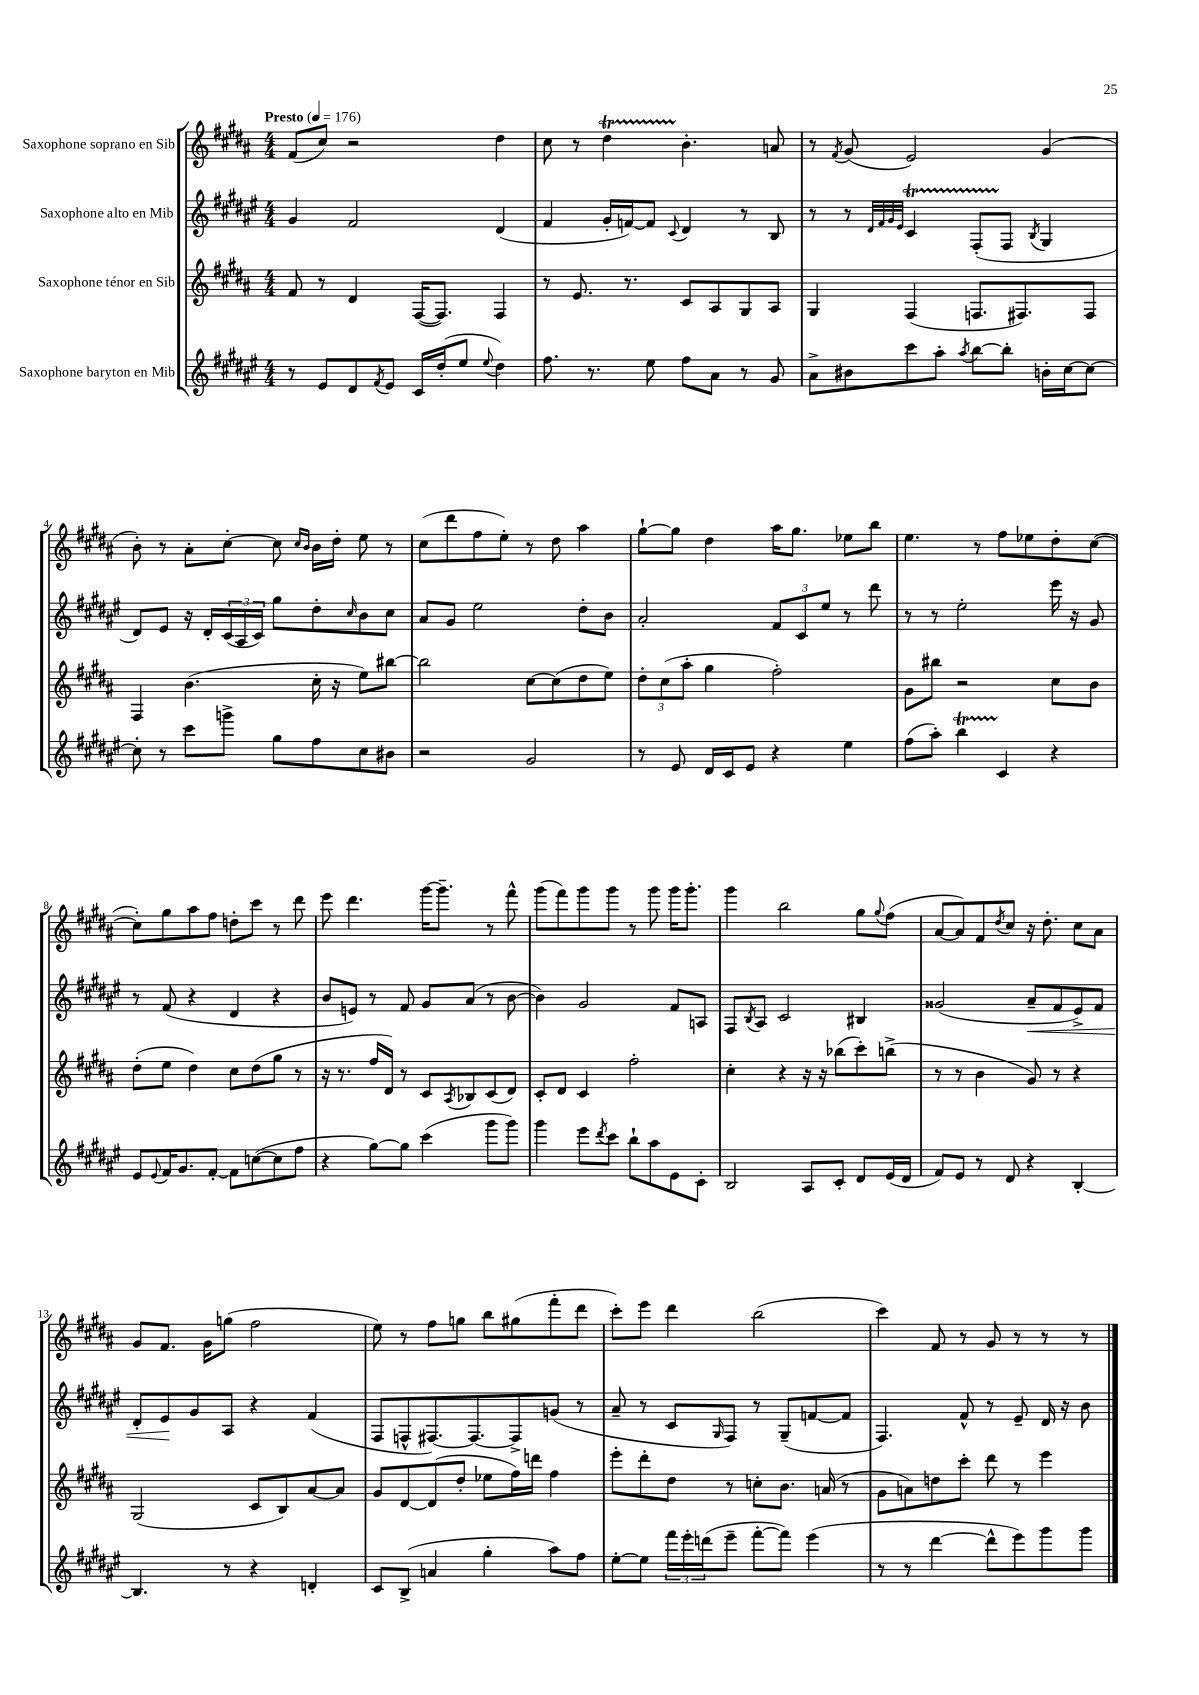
<<
\new StaffGroup <<
\new Staff = "s0" \with { instrumentName = "Saxophone soprano en Sib" } {
    \clef treble \key b \major \numericTimeSignature \time 4/4 \tempo "Presto" 4 = 176
    fis'8( cis''8) r2 dis''4 |
    cis''8 r8 dis''4\startTrillSpan b'4.-.\stopTrillSpan a'8 |
    r8 \acciaccatura { fis'8 } gis'8( e'2) gis'4( |
    b'8-.) r8 ais'8-. cis''8~-. cis''8 \grace { cis''16 b'16 } b'16 dis''16-. e''8 r8 |
    cis''8( dis'''8 fis''8 e''8-.) r8 dis''8 ais''4 |
    gis''8~-! gis''8 dis''4 ais''16 gis''8. ees''8 b''8 |
    e''4. r8 fis''8 ees''8 dis''8-. cis''8~( |
    cis''8-.) gis''8 ais''8 fis''8 d''8-. cis'''8 r8 dis'''8 |
    e'''8 dis'''4. gis'''16~ gis'''8.-- r8 fis'''8-^ |
    gis'''8( fis'''8) gis'''8 gis'''8 r8 gis'''8 gis'''16 gis'''8.-. |
    gis'''4 b''2 gis''8 \appoggiatura { gis''8 } fis''8( |
    ais'8~ ais'8) fis'8 \acciaccatura { dis''8 } cis''8 r16 dis''8.-. cis''8 ais'8 |
    gis'8 fis'8. gis'16 g''8( fis''2 |
    e''8) r8 fis''8 g''8 b''8 gis''8( fis'''8-. dis'''8 |
    cis'''8-.) e'''8 dis'''4 b''2( |
    cis'''4) fis'8 r8 gis'8 r8 r8 r8 \bar "|." |
}
\new Staff = "s1" \with { instrumentName = "Saxophone alto en Mib" } {
    \clef treble \key fis \major \numericTimeSignature \time 4/4
    gis'4 fis'2 dis'4( |
    fis'4 gis'16-. f'16~) f'8 \appoggiatura { cis'8 } dis'4 r8 b8 |
    r8 r8 \grace { dis'32 fis'32 gis'32 eis'32 } cis'4\startTrillSpan fis8-.( fis8\stopTrillSpan \acciaccatura { b8 } gis4 |
    dis'8) eis'8 r16 dis'16-. \tuplet 3/2 { cis'16( ais16 cis'16) } gis''8 dis''8-. \grace { cis''16 } b'8 cis''8 |
    ais'8 gis'8 eis''2 dis''8-. b'8 |
    ais'2-. \tuplet 3/2 { fis'8 cis'8 eis''8 } r8 dis'''8 |
    r8 r8 eis''2-. eis'''16 r16 gis'8 |
    r8 fis'8( r4 dis'4 r4 |
    b'8 e'8) r8 fis'8 gis'8 ais'8( r8 b'8~ |
    b'4) gis'2 fis'8 a8 |
    fis8 \acciaccatura { b8 } ais8 cis'2 bis4 |
    gisis'2( ais'8--\< fis'8 eis'8->) fis'8 |
    dis'8-. eis'8\! gis'8 ais8 r4 fis'4( |
    fis8 f8-^ fis8.~) fis8.~ fis8-> g'8( r8 |
    ais'8-- r8 cis'8 \grace { gis16 } fis8) r8 gis8--( f'8~ f'8 |
    fis4.) fis'8-^ r8 eis'8-- dis'16 r16 b'8 \bar "|." |
}
\new Staff = "s2" \with { instrumentName = "Saxophone ténor en Sib" } {
    \clef treble \key b \major \numericTimeSignature \time 4/4
    fis'8 r8 dis'4 fis16~( fis8.) fis4 |
    r8 e'8. r8. cis'8 ais8 gis8 ais8 |
    gis4 fis4( f8. fis8.) fis8 |
    fis4 b'4.( cis''16-. r16 e''8) bis''8~ |
    bis''2 cis''8~ cis''8( dis''8 e''8) |
    \tuplet 3/2 { dis''8-. cis''8( ais''8-. } gis''4 fis''2-.) |
    gis'8 bis''8 r2 cis''8 b'8 |
    dis''8-.( e''8 dis''4) cis''8 dis''8( gis''8 r8 |
    r16 r8. fis''16 dis'16) r8 cis'8 \acciaccatura { ais8 } bes8 cis'8( dis'8) |
    cis'8-. dis'8 cis'4 fis''2-. |
    cis''4-. r4 r16 r16 bes''8( cis'''8-.) b''8->( |
    r8 r8 b'4 gis'8) r8 r4 |
    gis2( cis'8 b8) ais'8~ ais'8 |
    gis'8 dis'8~ dis'8( dis''8-. ees''8 fis''16) d'''16 fis''4 |
    e'''8-. dis'''8-. dis''8 r8 c''8-. b'8. a'16( r8 |
    gis'8 a'8) d''8 cis'''8-. dis'''8 r8 e'''4 \bar "|." |
}
\new Staff = "s3" \with { instrumentName = "Saxophone baryton en Mib" } {
    \clef treble \key fis \major \numericTimeSignature \time 4/4
    r8 eis'8 dis'8 \acciaccatura { fis'8 } eis'8 cis'16 dis''16-.( eis''8 \appoggiatura { eis''8 } dis''4) |
    fis''8. r8. eis''8 fis''8 ais'8 r8 gis'8 |
    ais'8-> bis'8 cis'''8 ais''8-. \acciaccatura { ais''8 } b''8~ b''8-. b'16-. cis''16~ cis''8~ |
    cis''8-. r8 cis'''8 g'''8-> gis''8 fis''8 cis''8 bis'8 |
    r2 gis'2 |
    r8 eis'8 dis'16 cis'16 eis'8 r4 eis''4 |
    fis''8( ais''8-.) b''4\startTrillSpan cis'4\stopTrillSpan r4 |
    eis'8 \appoggiatura { eis'8 } fis'16 gis'8. fis'8~-. fis'8 c''8~( c''8 fis''8 |
    r4 gis''8~) gis''8 cis'''4( gis'''8 gis'''8) |
    gis'''4 eis'''8 \acciaccatura { dis'''8 } cis'''8 b''8-! ais''8 eis'8 cis'8-. |
    b2 ais8 cis'8-. dis'8 eis'16( dis'16 |
    fis'8) eis'8 r8 dis'8 r4 b4~-. |
    b4. r8 r4 d'4-. |
    cis'8 b8->( a'4 gis''4-. ais''8) fis''8 |
    eis''8~-. eis''8 \tuplet 3/2 { fis'''16 eis'''16-. d'''16( } eis'''8-- fis'''8~-. fis'''8) eis'''4( |
    r8 r8 dis'''4~ dis'''8-^ eis'''8) gis'''8 gis'''8 \bar "|." |
}
>>
>>
